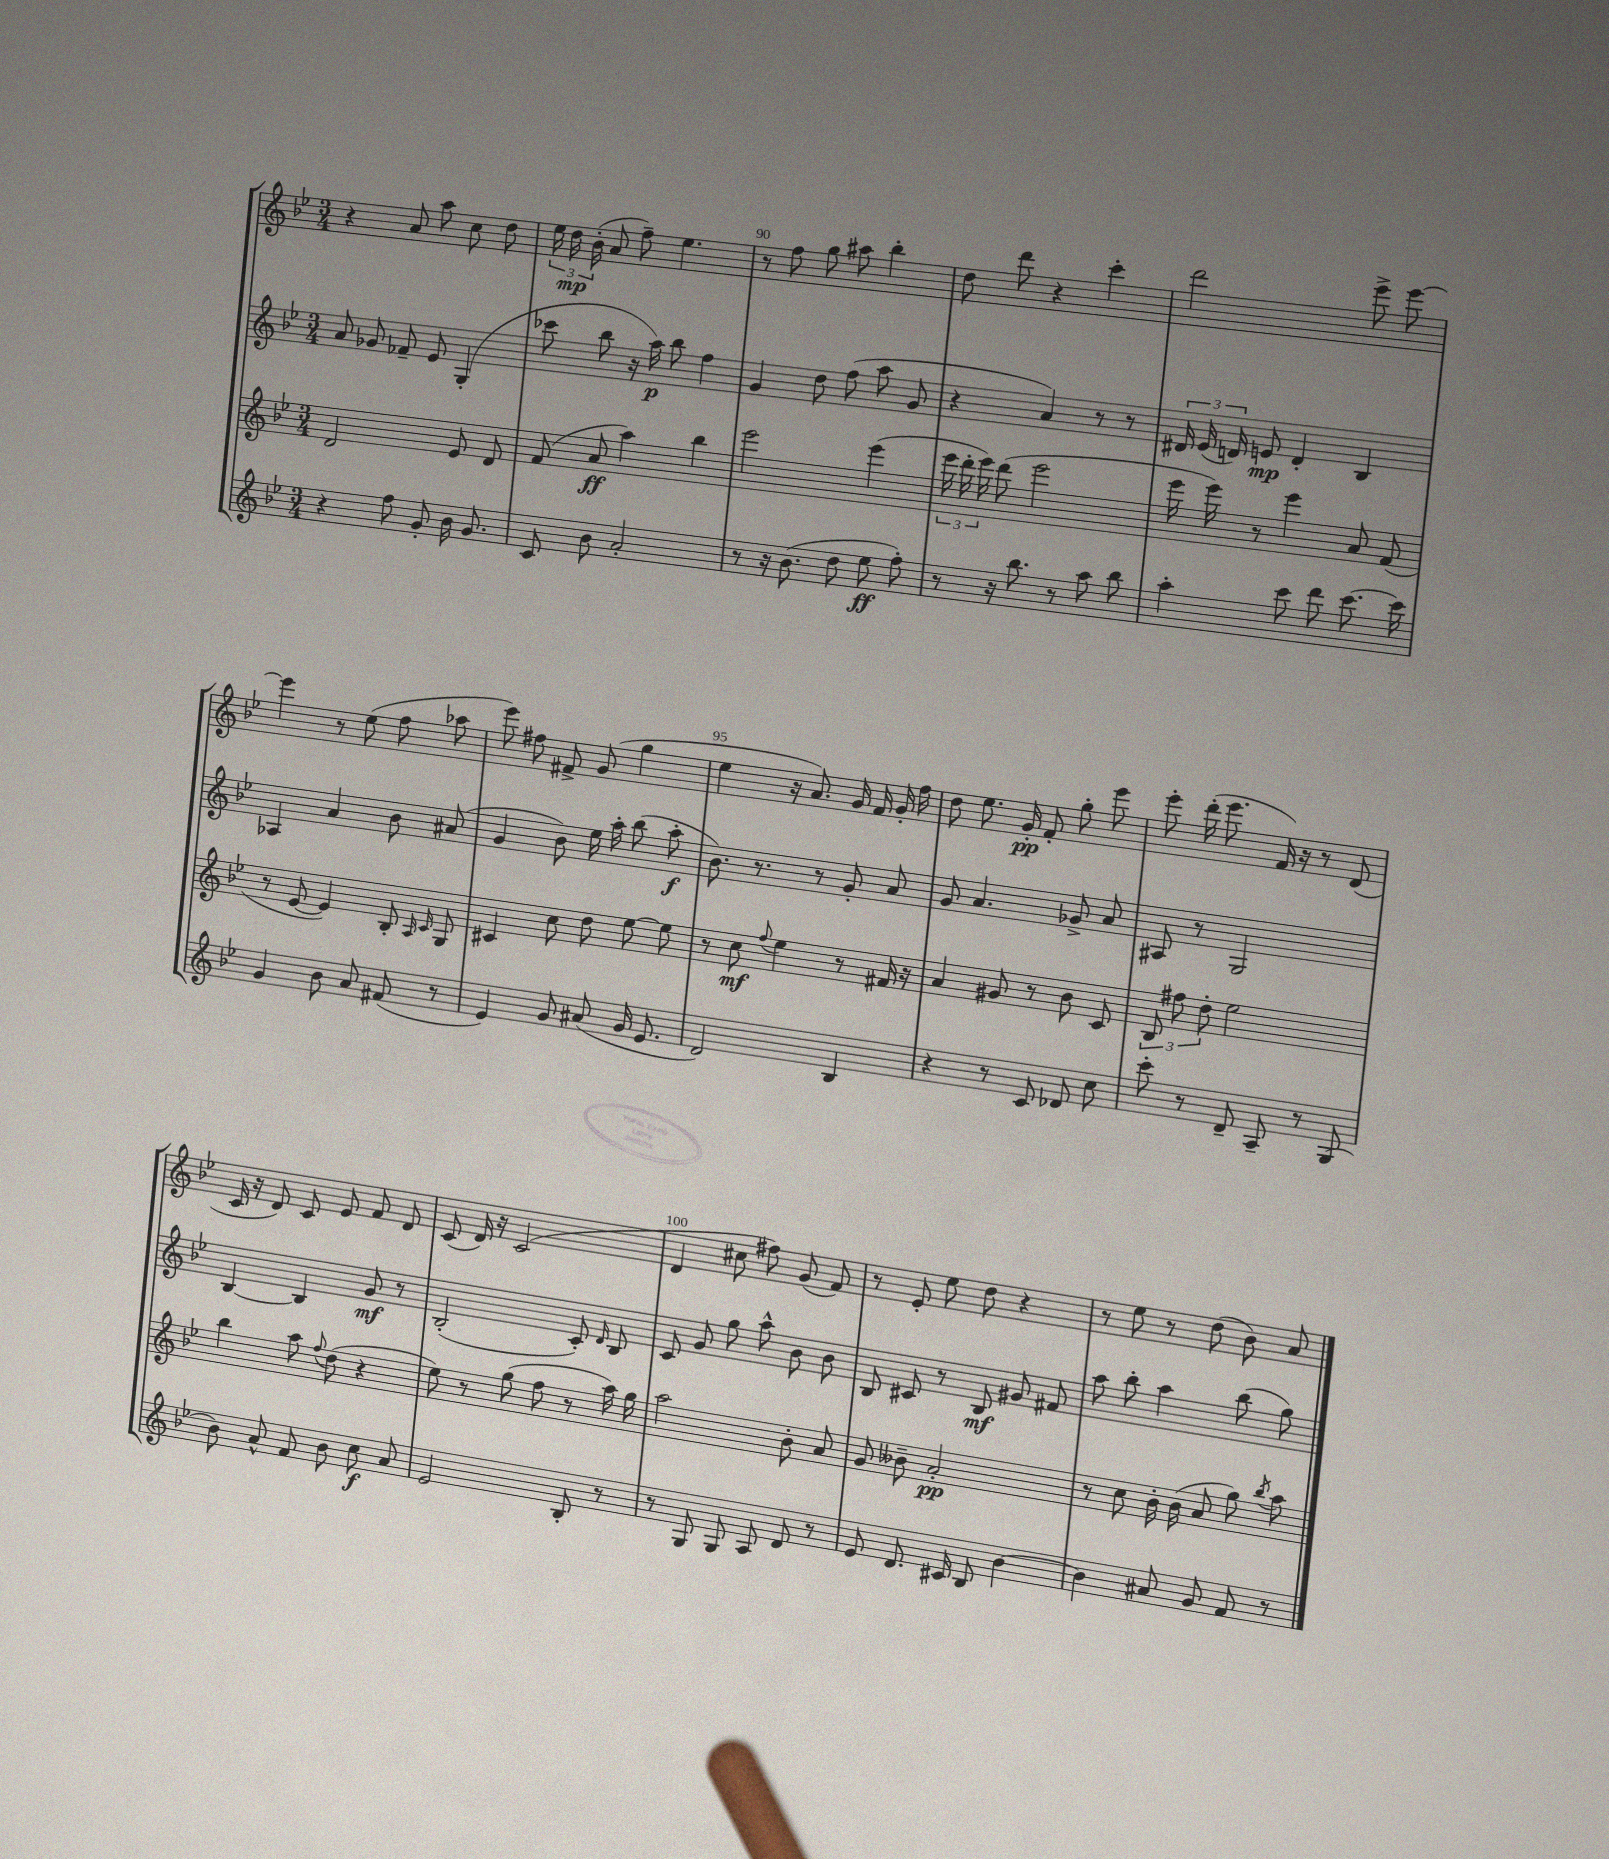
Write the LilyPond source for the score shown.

<<
\new StaffGroup <<
\new Staff = "s0" {
    \clef treble \key bes \major \numericTimeSignature \time 3/4
    \autoBeamOff r4 a'8 a''8 c''8 d''8 |
    \tuplet 3/2 { ees''16 d''16\mp bes'16-.( } a'8 f''8--) ees''4. |
    r8 f''8 g''8 ais''8 bes''4-. |
    d''8 d'''8 r4 c'''4-. |
    d'''2 ees'''8-> ees'''8~ |
    ees'''4 r8 ees''8( f''8 aes''8 |
    ees'''8) fis''8 fis'8-> g'8( g''4 |
    ees''4 r16 a'8.) g'16 f'16 g'16-. f''16 |
    d''8 ees''8. g'16-.\pp f'8-. g''8-. ees'''8 |
    ees'''8-. d'''16-.( ees'''8. f'16) r16 r8 d'8( |
    c'16 r16 d'8) c'8 ees'8 f'8 d'8 |
    c'8( d'16) r16 c'2( |
    d'4 cis''8 fis''8) g'8( f'8) |
    r8 ees'8-. ees''8 d''8 r4 |
    r8 ees''8 r8 d''8( bes'8) a'8 \bar "|." |
}
\new Staff = "s1" {
    \clef treble \key bes \major \numericTimeSignature \time 3/4
    \autoBeamOff a'8 ges'8 fes'8-- ees'8 g4-.( |
    ces'''8 bes''8 r16 a''16\p) bes''8 f''4 |
    g'4 d''8 f''8( a''8 g'8 |
    r4 a'4) r8 r8 |
    \tuplet 3/2 { dis'16 ees'16( d'16) } e'8\mp d'4-. bes4 |
    aes4 a'4 bes'8 ais'8( |
    g'4 bes'8) ees''16 a''16-. bes''8( a''8-.\f |
    bes'8.) r8. r8 g'8-. a'8 |
    g'8 a'4. ges'8-> a'8 |
    ais8 r8 g2 |
    bes4~ bes4 g'8\mf r8 |
    bes2-.( c'8-.) \grace { d'16 } bes8 |
    c'8 g'8 g''8 a''8-^ bes'8 bes'8 |
    bes8 cis'8 r8 bes8\mf gis'8 fis'8 |
    a''8 bes''8-. a''4 bes''8( g''8) \bar "|." |
}
\new Staff = "s2" {
    \clef treble \key bes \major \numericTimeSignature \time 3/4
    \autoBeamOff d'2 ees'8 d'8 |
    f'8( a'8\ff a''4) bes''4 |
    ees'''2 ees'''4( |
    \tuplet 3/2 { ees'''16 d'''16-. ees'''16) } d'''8( ees'''2 |
    ees'''16 ees'''16) r8 ees'''4 a'8 f'8( |
    r8 ees'8~ ees'4) bes8-. \grace { a16 c'16 } g8 |
    cis'4 c''8 d''8 ees''8~ ees''8 |
    r8 c''8\mf \appoggiatura { f''8 } ees''4 r8 fis'16 r16 |
    a'4 gis'8 r8 bes'8 c'8 |
    \tuplet 3/2 { bes8 fis''8 d''8-. } ees''2 |
    bes''4 a''8 \appoggiatura { f''8 } d''8( r4 |
    ees''8) r8 g''8( f''8 r8 a''16) g''16 |
    a''2 bes'8-. a'8 |
    g'8 beses'8-- a'2-.\pp |
    r8 c''8 bes'16-. bes'16( a'8 g''8) \acciaccatura { bes''8 } a''8 \bar "|." |
}
\new Staff = "s3" {
    \clef treble \key bes \major \numericTimeSignature \time 3/4
    \autoBeamOff r4 f''8 g'8-. bes'16 g'8. |
    c'8 bes'8 a'2-. |
    r8 r16 bes'8.( d''8 ees''8\ff f''8-.) |
    r8 r16 bes''8. r8 a''8 bes''8 |
    a''4-. c'''8 d'''8 c'''8.~ c'''16 |
    g'4 bes'8 a'8 fis'8( r8 |
    ees'4) g'8 ais'8( g'16 ees'8. |
    d'2) bes4 |
    r4 r8 c'8 des'8 c''8 |
    c'''8-. r8 d'8-- a8-- r8 g8( |
    bes'8) a'8-^ f'8 bes'8 c''8\f a'8 |
    ees'2 bes8-. r8 |
    r8 g8 g8 a8 d'8 r8 |
    ees'8 d'8. cis'16 bes8 bes'4~ |
    bes'4 ais'8 g'8 f'8 r8 \bar "|." |
}
>>
>>
\layout { \context { \Score currentBarNumber = #88 \override BarNumber.break-visibility = ##(#f #t #t) barNumberVisibility = #(every-nth-bar-number-visible 5) } }
